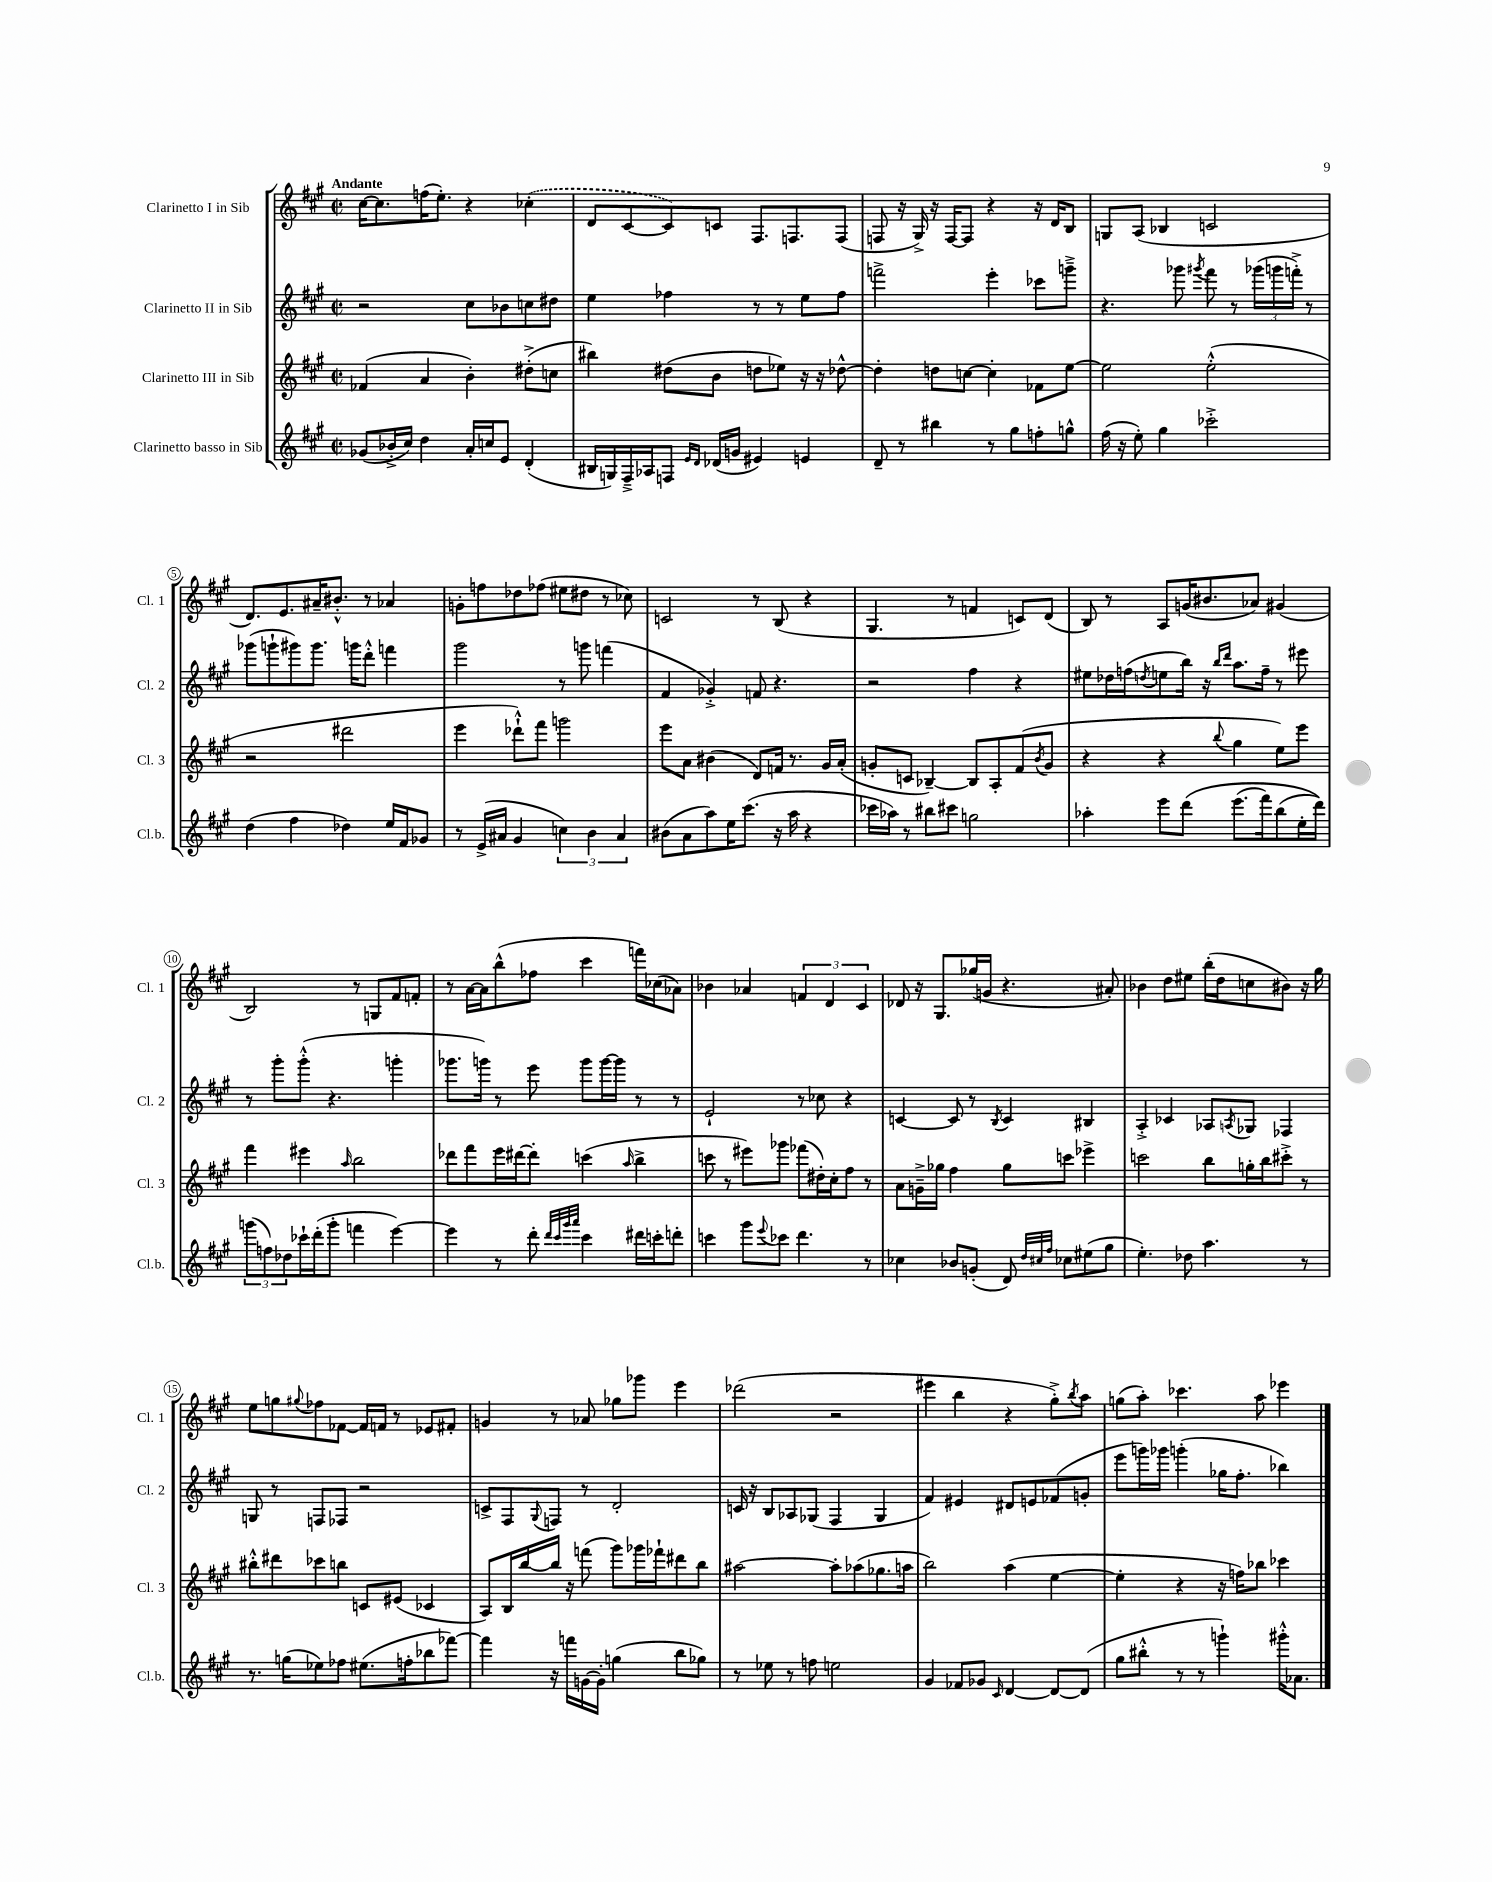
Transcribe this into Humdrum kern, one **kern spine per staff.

**kern	**kern	**kern	**kern
*staff4	*staff3	*staff2	*staff1
*clefG2	*clefG2	*clefG2	*clefG2
*k[f#c#g#]	*k[f#c#g#]	*k[f#c#g#]	*k[f#c#g#]
*M2/2	*M2/2	*M2/2	*M2/2
*met(c|)	*met(c|)	*met(c|)	*met(c|)
(8g-	(4f-	2r	[16cc#
.	.	.	8.cc#]
16b-'^	.	.	.
16cc#)	.	.	.
4dd	4a	.	(16ff
.	.	.	8.ee')
16a'	4b')	8cc#	4r
16cc	.	.	.
8e	.	8b-	.
(4d'	(8dd#'^	8cc	(4cc-'
.	8cc	8dd#	.
=	=	=	=
16B#	4bb#)	4ee	8d
16G)	.	.	.
16F#~^	.	.	[8c#
16A-	.	.	.
8F	(8dd#	4ff-	8c#])
16qqe	.	.	.
16qqd	.	.	.
(16d-	8b	.	8c
16g	.	.	.
4e#)	8dd	8r	8.F#
.	8ee-)	8r	.
.	.	.	8.F
4e	16r	8ee	.
.	16r	.	.
.	[8dd-^^	8ff-	(8F
=	=	=	=
8d~	4dd-']	2fff^	8F
8r	.	.	16r
.	.	.	16G#^)
4bb#	8dd	.	16r
.	.	.	[16F
.	[8cc	.	8F]
8r	4cc']	4eee'	4r
8gg#	.	.	.
8ff'	8f-	8ccc-	16r
.	.	.	16d
8gg^^	[8ee	8ggg~^	8B
=	=	=	=
(16ff#	2ee]	4.r	8G
16r	.	.	.
8ee')	.	.	(8A
4gg#	.	.	4B-
.	.	8ggg-	.
.	.	8qggg#	.
2ccc-'^	(2ee'^^	8fff#	2c
.	.	8r	.
.	.	(24ggg-	.
.	.	24ggg	.
.	.	24fff'^)	.
.	.	8r	.
=	=	=	=
(4dd	2r	(8ggg-	8.d)
.	.	8ggg`	.
.	.	.	8.e
4ff#	.	8ggg#)	.
.	.	8.ggg#	16a#~
.	.	.	8.b#'^^
4dd-)	2ddd#	.	.
.	.	16ggg	.
.	.	8ddd'^^	8r
16ee	.	4fff	4a-
16f#	.	.	.
8g-	.	.	.
=	=	=	=
8r	4eee	2ggg#	8g'
(16e^	.	.	8ff
16a#	.	.	.
4g#	8ddd-`^^)	.	8dd-
.	8fff#	.	(8ff-
6cc)	2ggg	8r	8ee#
.	.	8ggg	8dd#
6b	.	.	.
.	.	(4fff	8r
6a#	.	.	.
.	.	.	8cc-)
=	=	=	=
(8b#	8eee	4f#	2c
8a	8a	.	.
8aa)	(4b#	4g-'^)	.
16ee	.	.	.
(8.ccc#	.	.	.
.	8d)	8f	8r
16r	16f	4.r	(8B
16aa	8.r	.	.
4r	.	.	4r
.	16g#	.	.
.	(16a'	.	.
=	=	=	=
16ccc-	8g'	2r	4.G#
16aa-)	.	.	.
8r	8c	.	.
8bb#	[4B-~)	.	.
8ccc#	.	.	8r
2gg	8B-]	4ff#	4f
.	8A'	.	.
.	(8f#	4r	8c)
.	8qb	.	.
.	8g	.	(8d
=	=	=	=
4aa-'	4r	8ee#	8B)
.	.	16dd-	8r
.	.	(16ff	.
.	.	8qdd	.
8eee	4r	8ee	8A
&(8ddd	.	16bb)	(16g
.	.	16r	8.b#
.	.	16qqbb	.
.	8qqbb	16qqddd	.
(8.eee	4gg#	8.aa	.
.	.	.	8a-)
16fff#)	.	16ff~	.
(8bb	8ee)	8r	(4g#
16ee'	8eee	8eee#	.
16ddd)&)	.	.	.
=	=	=	=
(12ggg	4fff#	8r	2B)
12ff)	.	.	.
.	.	8ggg#'	.
12dd-	.	.	.
16ccc-`	4eee#	(8ggg#'^^	.
(16ddd'	.	.	.
8ggg'	.	4.r	.
.	16qqaa	.	.
4fff	2bb	.	8r
.	.	.	8G
[4eee)	.	4ggg'	8f#
.	.	.	8f'
=	=	=	=
4eee]	8ddd-	8.ggg-	8r
.	8fff#	.	[16a
.	.	16ggg)	16a]
8r	16eee	8r	(8bb^^
.	[16ddd#	.	.
8ddd'	8ddd#']	8eee	8ff-
32qqddd	.	.	.
32qqccc#	.	.	.
32qqggg#	.	.	.
32qqaaa	.	.	.
4ccc#	(4ccc	8ggg	4ccc#
.	.	[16ggg	.
.	.	16ggg]	.
.	16qqaa	.	.
16ddd#	4bb^	8r	16fff)
16ccc'	.	.	(16cc-
8ddd'	.	8r	8a-)
=	=	=	=
4ccc	8ccc	2e`	4b-
.	8r	.	.
8ggg#	8eee#)	.	4a-
8qqeee	.	.	.
8ccc-	8ggg-	.	.
4.ddd	(8fff-	8r	6f
.	16dd#')	8cc-	.
.	.	.	6d
.	16cc#'	.	.
.	8ff#	4r	.
.	.	.	6c#
8r	8r	.	.
=	=	=	=
4cc-	8a	[4c	8d-
.	16g~^	.	16r
.	16gg-	.	8.G#
8b-	4ff#	8c]	.
(8g'	.	8r	(16gg-
.	.	.	16g
.	.	8qB	.
8d)	8gg-	4c	4.r
32qqdd	.	.	.
32qqcc#	.	.	.
32qqff#	.	.	.
8cc-	8ccc	.	.
(8ee#	4eee-^	4B#	.
8gg#	.	.	8a#')
=	=	=	=
4.ee')	2ccc	4A'^	4b-
.	.	4c-	8dd
8dd-	.	.	8ee#
4.aa	8bb	8A-	(16bb'
.	.	.	16dd
.	.	8qA	.
.	16gg'	8G-	8cc
.	16bb	.	.
.	8ccc#'^	4F-	8b#)
8r	8r	.	16r
.	.	.	16gg#
=	=	=	=
8.r	8bb#'^^	8G	8ee
.	8ddd#	8r	8gg
(16gg	.	.	.
.	.	.	8qqgg#
8ee-)	8ccc-	8F	8ff-
8ff-	8bb	8F-	[8f-
(8.ee#	8c	2r	16f-]
.	.	.	16f
.	(8e#	.	8r
16ff'	.	.	.
8bb-	4c-	.	8e-
[8fff-)	.	.	8f#'
=	=	=	=
4fff-]	8A)	8c^	4g
.	16B	8F#	.
.	[16bb	.	.
.	.	8qqG#	.
16r	16bb]	8F	8r
16fff	16r	.	.
[16g	(8fff	8r	8a-
16g']	.	.	.
(4gg	8ggg#)	2d'	8gg-
.	16ggg-	.	8ggg-
.	16fff-`	.	.
8bb	8ddd#	.	4eee
8gg-)	8bb	.	.
=	=	=	=
8r	[2aa#	16c	(2ddd-
.	.	16r	.
8ee-	.	8B	.
8r	.	8A-	.
8ff	.	(8G-	.
2ee	8aa#']	4F#	2r
.	(8aa-	.	.
.	8.gg-	4G-	.
.	16aa	.	.
=	=	=	=
4g#	2bb)	4f#)	4eee#
8f-	.	4e#	4bb
8g-	.	.	.
16qqc#	.	.	.
[4d	(4aa	8d#	4r
.	.	8e	.
8d_	[4ee	(8f-	8gg#'^)
.	.	.	8qbb
(8d]	.	8g'	8aa
=	=	=	=
8gg#	4ee']	8eee	(8gg
8bb#'^^	.	16ggg)	8aa')
.	.	16ggg-	.
8r	4r	(4ggg'	4.ccc-
8r	.	.	.
4ggg`)	16r	16gg-	.
.	16ff)	8.ff#'	.
.	8bb-	.	8aa
16ggg#'^^	4ccc-	4bb-)	4eee-
8.a-	.	.	.
==	==	==	==
*-	*-	*-	*-
